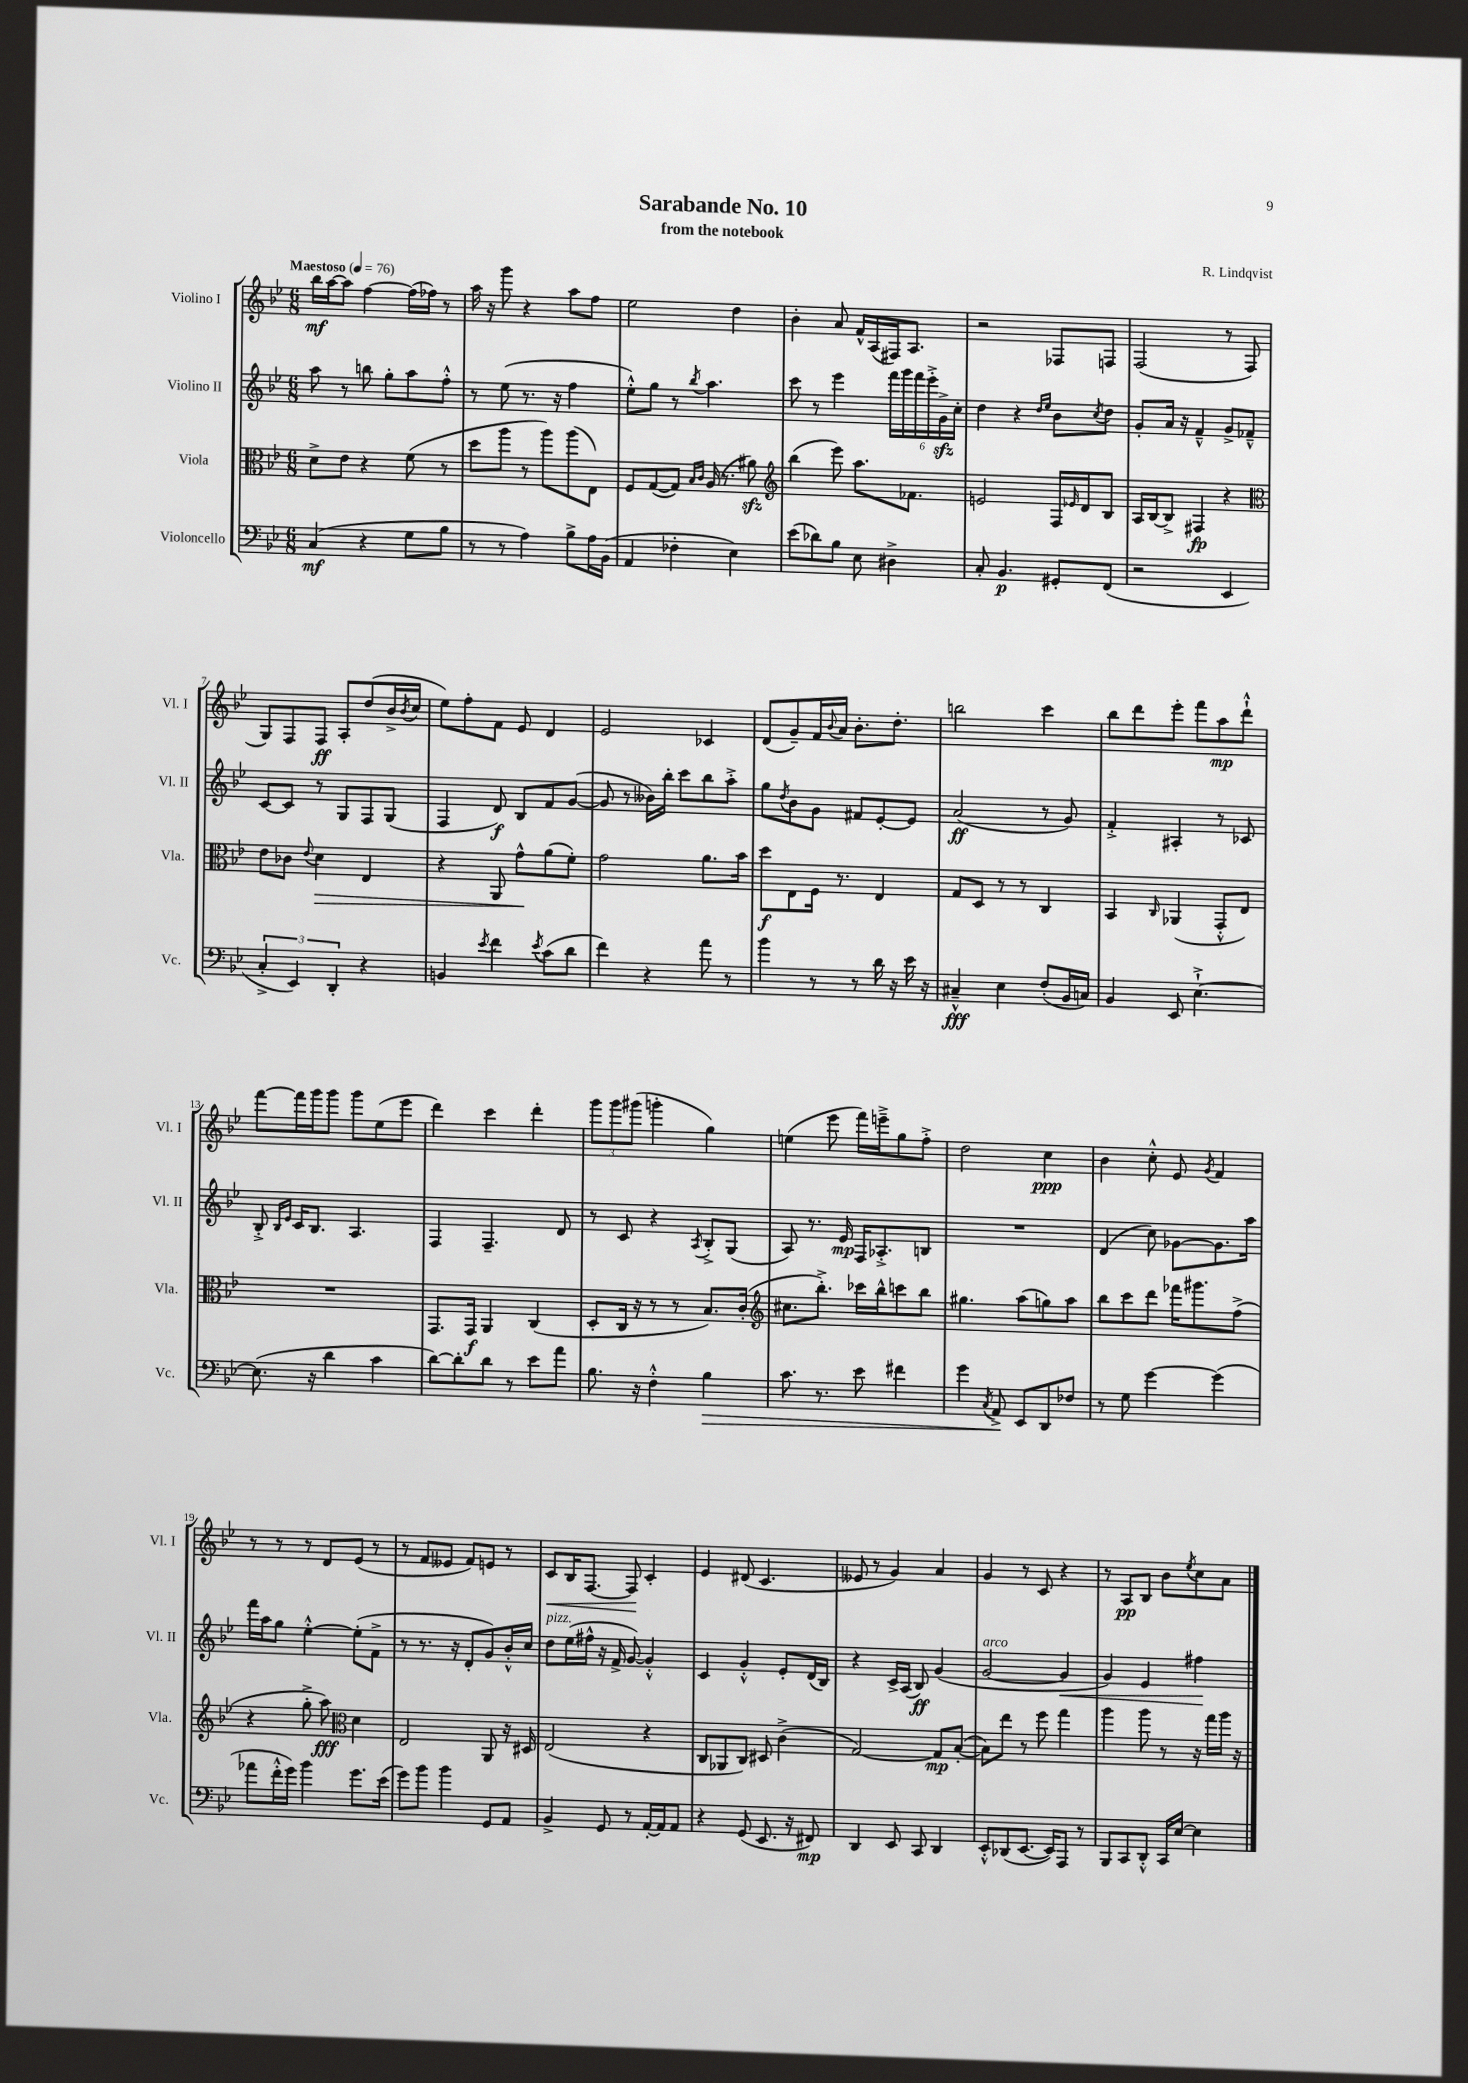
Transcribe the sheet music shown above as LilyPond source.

\header { title = "Sarabande No. 10" composer = "R. Lindqvist" subtitle = "from the notebook" }
<<
\new StaffGroup <<
\new Staff = "s0" \with { instrumentName = "Violino I" shortInstrumentName = "Vl. I" } {
    \clef treble \key bes \major \numericTimeSignature \time 6/8 \tempo "Maestoso" 4 = 76
    bes''16\mf a''16~ a''8 f''4~ f''16( fes''16) r8 |
    a''16 r16 g'''8 r4 a''8 f''8 |
    ees''2 d''4 |
    bes'4-. a'8 f'16-^ a16( fis16) a8. |
    r2 fes8 f8 |
    f2( r8 f8 |
    g8) f8 f8\ff a8-. d''8( bes'16-> \acciaccatura { bes'8 } c''16 |
    ees''8) f''8-. f'8 ees'8 d'4 |
    ees'2 ces'4 |
    d'8( g'8--) f'16 \appoggiatura { bes'8 } a'16 bes'8.-. d''8.-. |
    b''2 c'''4 |
    bes''8 d'''8 ees'''8-. f'''8 a''8\mp d'''8-!-^ |
    f'''8~ f'''16 g'''16 g'''8 g'''8 ees''8( ees'''8 |
    d'''4) c'''4 d'''4-. |
    \tuplet 3/2 { g'''8 g'''8 gis'''8( } g'''4-. g''4) |
    e''4( ees'''8 f'''16) e'''16---> g''8 f''8-.-> |
    d''2 c''4\ppp |
    bes'4 c''8-.-^ ees'8 \acciaccatura { g'8 } f'4 |
    r8 r8 r8 d'8 ees'8( r8 |
    r8 f'8 eeses'8 f'8) e'8 r8 |
    c'8\< bes16 f8.~ f8\! c'4-. |
    ees'4 dis'8( c'4. |
    eeses'8 r8 g'4) a'4 |
    g'4 r8 c'8 r4 |
    r8 a8\pp bes8 bes'8 \acciaccatura { ees''8 } c''8 a'8 \bar "|." |
}
\new Staff = "s1" \with { instrumentName = "Violino II" shortInstrumentName = "Vl. II" } {
    \clef treble \key bes \major \numericTimeSignature \time 6/8
    a''8 r8 b''8 g''8-. a''8 f''8-.-^ |
    r8 ees''8( r8. r16 f''4 |
    ees''8-.-^) g''8 r8 \acciaccatura { bes''8 } a''4. |
    c'''8 r8 ees'''4 \tuplet 6/4 { f'''16 g'''16 f'''16 ees'''16-.-> g'16->\sfz c''16-. } |
    d''4 r4 \grace { d''16 ees''16 } bes'8 \acciaccatura { c''8 } d''8 |
    g'8-. a'16 r16 f'4---^ g'8-> fes'8---^ |
    c'8~ c'8 r8 g8 f8 g8( |
    f4 d'8\f) bes8 f'8 g'8~( |
    g'8 r8 beses'16) bes''16-. c'''8 bes''8 a''8-.-> |
    g''8 \acciaccatura { d''8 } bes'8 g'8 fis'8 ees'8~-. ees'8 |
    a'2\ff( r8 g'8) |
    f'4-.-> ais4-. r8 ces'8 |
    bes8-.-> \grace { bes16 ees'16 } c'16 bes8. a4. |
    f4 f4.-- d'8 |
    r8 c'8 r4 \acciaccatura { a8 } bes8-.-> g8( |
    a8) r8. ees'16\mp f16 aes8.-.-> b8 |
    R2. |
    d'4( c''8) ges'8~ ges'8. a''16 |
    f'''16 a''16 g''8 ees''4~-.-^ ees''8-.( f'8-> |
    r8 r8. r16 d'8-. g'8) bes'16-.-^ c''16 |
    d''8^\markup { \italic "pizz." } ees''16( fis''16-^ r16 f'16-> g'8~) g'4-.-^ |
    c'4 g'4-.-^ ees'8-. d'16( bes16) |
    r4 c'16-> a16( bes8\ff) g'4( |
    g'2~^\markup { \italic "arco" } g'4\< |
    g'4) ees'4 fis''4\! \bar "|." |
}
\new Staff = "s2" \with { instrumentName = "Viola" shortInstrumentName = "Vla." } {
    \clef alto \key bes \major \numericTimeSignature \time 6/8
    d'8-> ees'8 r4 f'8( r8 |
    d''8 a''8 r8 a''8) a''8( ees8) |
    f8 g8~( g8) \grace { bes16 c'16 } a16( r8. ais'8\sfz) |
    \clef treble bes''4( ees'''8) a''8. fes'8. |
    e'2 f16 \grace { ees'16 } d'16 bes8 |
    a16 bes16~ bes8-> fis4\fp r4 |
    \clef alto ees'8 ces'8 \appoggiatura { ees'8 } d'4\> ees4 |
    r4 a,8 g'8-^\! a'8( f'8-.) |
    g'2 a'8. bes'16 |
    d''8\f ees8 f16 r8. ees4 |
    g8 d8 r8 r8 c4 |
    bes,4 \grace { c16 } aes,4( g,8-.-^ ees8) |
    R2. |
    g,8. g,16\f a,4 c4( |
    d8-. c16 r16 r8 r8 bes8.) c'16-.( |
    \clef treble cis''8. bes''8.-.->) ces'''16 bes''16-^ c'''8 bes''8 |
    gis''4. a''8( g''8) a''8 |
    bes''8 c'''8 d'''8 fes'''16 gis'''8. f''8->( |
    r4 g''8-.-> a''8\fff) \clef alto d'4 |
    ees2 a,8 r16 dis16 |
    ees2( r4 |
    c8 aes,8 c8) dis8 c'4->( |
    g2~) g8\mp bes8~-.( |
    bes8) ees''8 r8 f''8 g''4 |
    a''4 a''8 r8 r16 g''16 a''16 r16 \bar "|." |
}
\new Staff = "s3" \with { instrumentName = "Violoncello" shortInstrumentName = "Vc." } {
    \clef bass \key bes \major \numericTimeSignature \time 6/8
    c4\mf( r4 g8 bes8 |
    r8 r8 a4) bes8-> a16 bes,16( |
    a,4 fes4-. ees4) |
    ees'8( des'8) bes8 ees8 dis4-> |
    c8-. bes,4.\p gis,8-. f,8( |
    r2 ees,4 |
    \tuplet 3/2 { c4-.-> ees,4) d,4-. } r4 |
    b,4 \acciaccatura { ees'8 } f'4 \acciaccatura { ees'8 } c'8( d'8 |
    f'4) r4 a'8 r8 |
    bes'4 r8 r8 d'16 r16 ees'16 r16 |
    cis4---^\fff ees4 f8-.( bes,16 c16) |
    bes,4 ees,8 ees4.~-!-> |
    ees8.( r16 d'4 c'4 |
    d'8~) d'8-. d'8 r8 ees'8 a'8 |
    bes8. r16 f4-.-^ bes4\> |
    c'8. r8. ees'8 fis'4 |
    g'4 \acciaccatura { c8 } a,8->\! ees,8 d,8 fes8 |
    r8 g8 g'4~ g'4( |
    aes'8 f'16-.-^ g'16) bes'4 g'8. ees'16( |
    g'8) bes'8 bes'4 g,8 a,8 |
    bes,4-> g,8 r8 a,16~-. a,16 a,8 |
    r4 g,8( ees,8. r16 fis,8\mp) |
    d,4 ees,8 c,8 d,4 |
    ees,8-.-^ des,8( ees,8.~ ees,16) a,,8 r8 |
    bes,,8 c,8 d,8-.-^ c,16 ees16~ ees4 \bar "|." |
}
>>
>>
